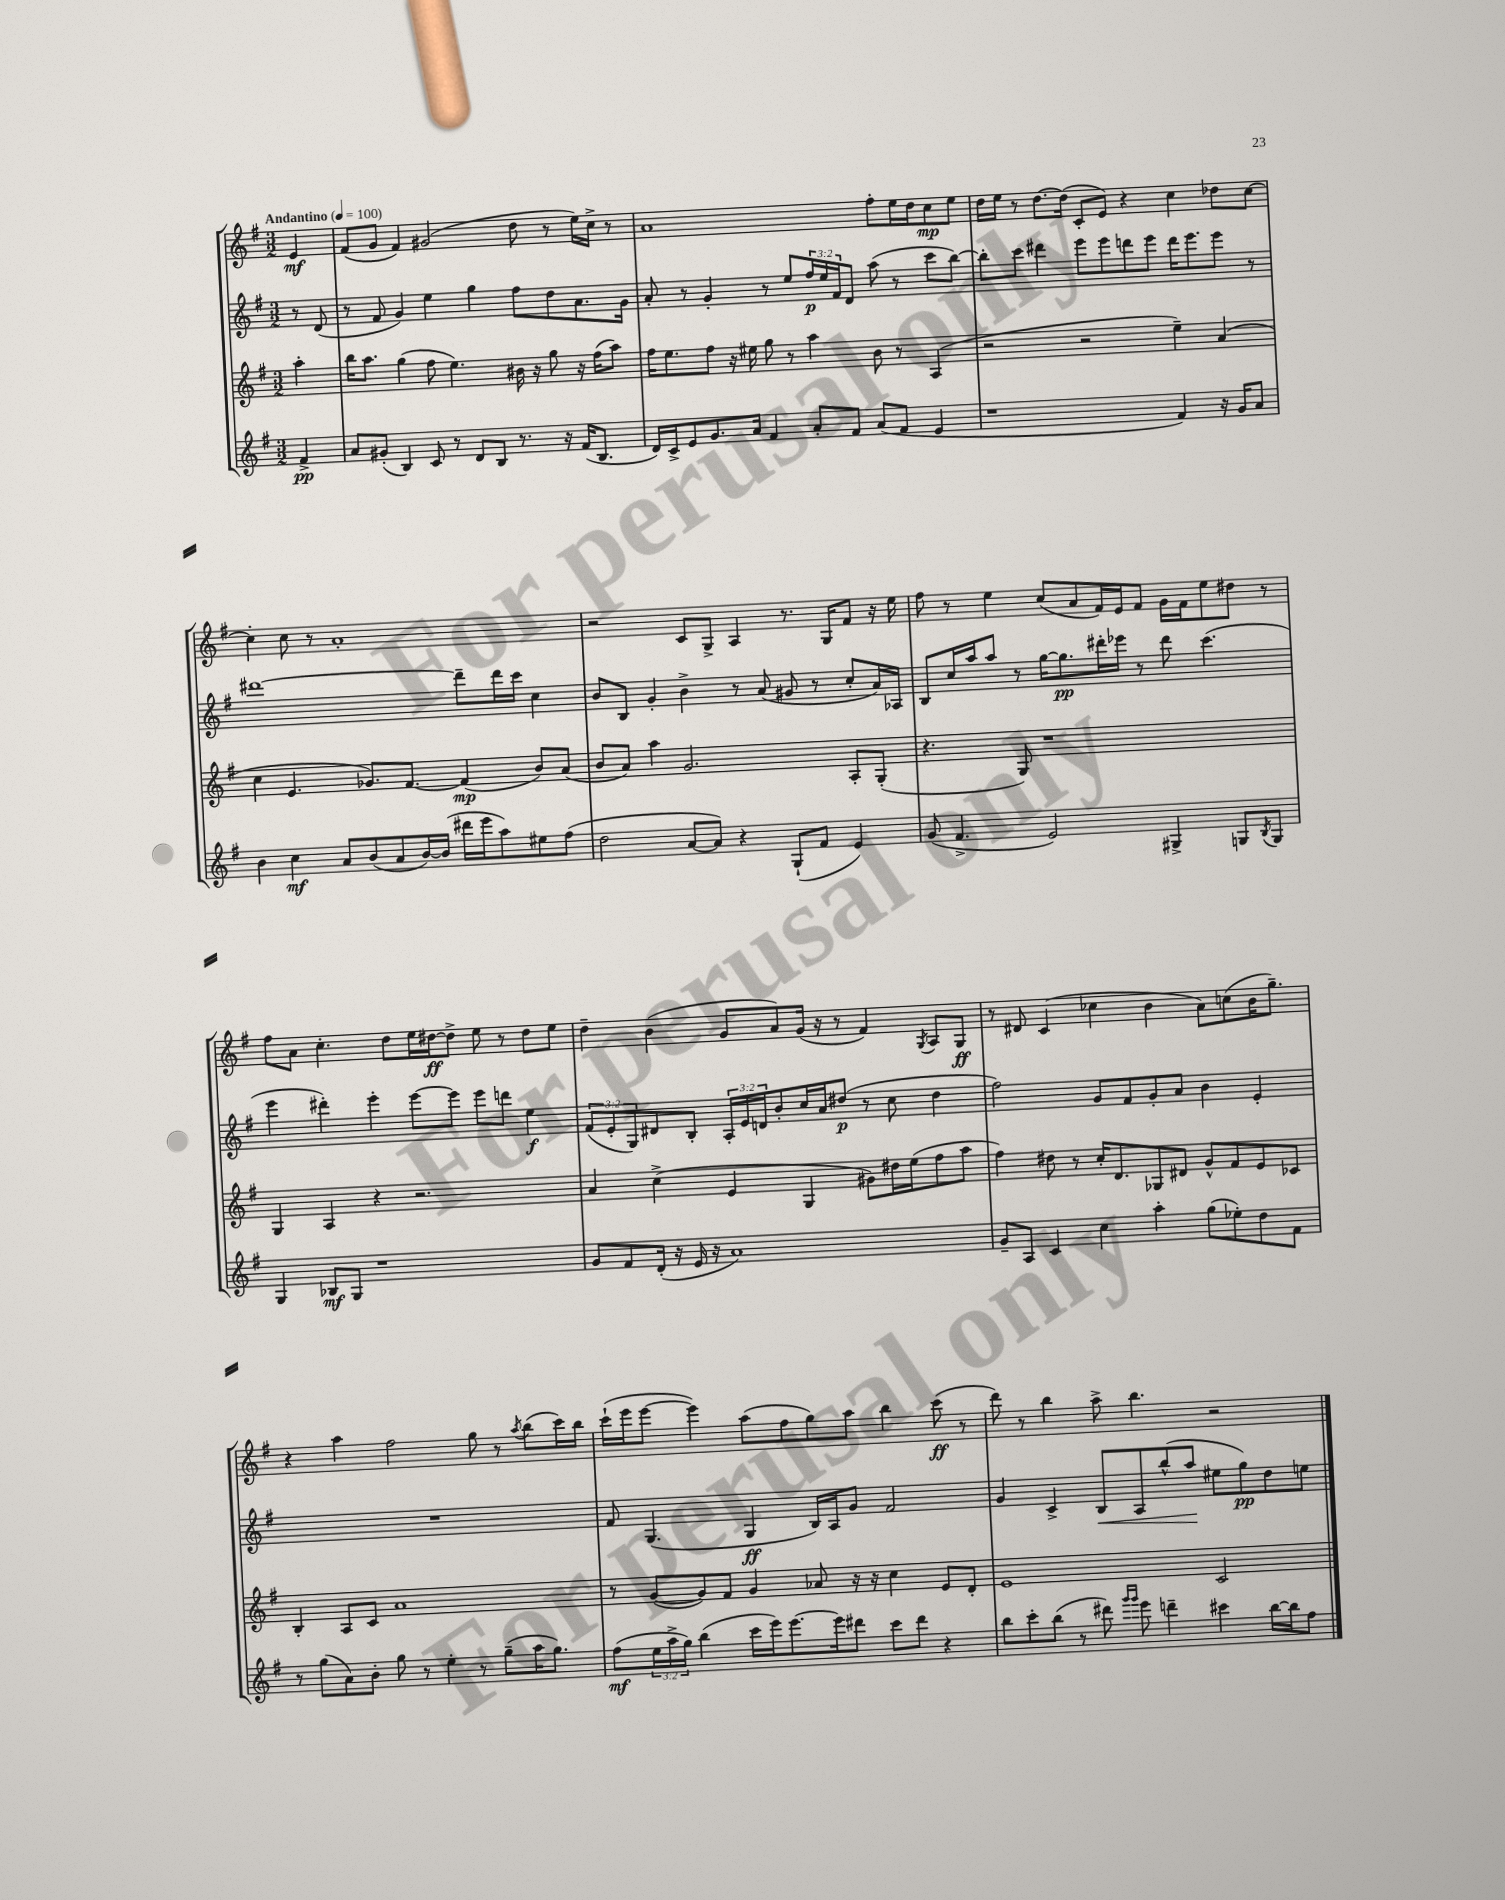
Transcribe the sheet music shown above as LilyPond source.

<<
\new StaffGroup <<
\new Staff = "s0" {
    \clef treble \key g \major \numericTimeSignature \time 3/2 \partial 4 \tempo "Andantino" 4 = 100
    e'4\mf |
    fis'8( g'8 fis'4) gis'2( d''8 r8 e''16) c''16-> r8 |
    a'1 fis''8-. e''16 d''16 c''8\mp e''8 |
    d''16 e''16 r8 d''8.~ d''16( c'8-. e'8) r4 c''4 des''8 c''8~ |
    c''4-. c''8 r8 a'1-. |
    r2 c'8 g8-> a4 r8. g16 fis'8 r16 e''16 |
    fis''8 r8 e''4 c''8( a'8 fis'16) e'16 fis'8 g'16 fis'16 e''8 dis''8 r8 |
    fis''8 a'8 c''4.-. d''8 e''16 dis''16~\ff dis''8-> e''8 r8 dis''8 e''8 |
    d''4-- b'4( g'8 a'8) g'16( r16 r8 fis'4) \acciaccatura { g8 } a8 g8\ff |
    r8 dis'8 c'4( ces''4 b'4 a'8) c''8( b'16 g''8.--) |
    r4 a''4 fis''2 g''8 r8 \acciaccatura { a''8 } b''8( c'''16) b''16 |
    c'''16-!( e'''16 e'''8~ e'''4) a''8( fis''8 g''8) a''8 b''4 c'''8\ff( r8 |
    d'''8) r8 b''4 a''8-> b''4. r2 \bar "|." |
}
\new Staff = "s1" {
    \clef treble \key g \major \numericTimeSignature \time 3/2 \override Staff.TupletNumber.text = #tuplet-number::calc-fraction-text \partial 4
    r8 d'8( |
    r8 fis'8 g'4) e''4 g''4 fis''8 d''8 a'8. g'16 |
    a'8-. r8 g'4-. r8 e''8 \tuplet 3/2 { fis''16\p e''16 fis'16 } d'8 a''8( r8 c'''8 b''8~) |
    b''8-. c'''8 dis'''4 e'''8 e'''8 d'''8 e'''8 d'''16 e'''8. e'''8 r8 |
    dis'''1~ dis'''8-- dis'''16 c'''16 c''4 |
    b'8 b8 g'4-. b'4-> r8 a'8( gis'8 r8 c''8-. a'16) aes16 |
    b8 c''16 a''16 a''8 r8 g''16~ g''8.\pp dis'''16-. ees'''16 r8 dis'''8 c'''4.( |
    e'''4 dis'''4-.) e'''4-. e'''8~ e'''8 e'''8 d'''8 e''4\f |
    \tuplet 3/2 { fis'8( e'8-. g8) } dis'8 b8-. \tuplet 3/2 { a16-. e'16 d'16 } b'8-. c''16 a'16 dis''8\p( r8 c''8 dis''4 |
    fis''2) g'8 fis'8 g'8-. a'8 b'4 e'4-. |
    R1. |
    fis'8 g4.( g4\ff b16) a16 g'8 fis'2 |
    g'4 c'4-> b8\< a8 b''8-^( a''8\! eis''8 g''8\pp) d''8 e''8 \bar "|." |
}
\new Staff = "s2" {
    \clef treble \key g \major \numericTimeSignature \time 3/2 \partial 4
    a''4-. |
    b''16 a''8. g''4( fis''8 e''4.) bis'16 r16 g''8 r16 fis''16( a''8) |
    fis''16 e''8. fis''8 r16 eis''16 g''8 r8 a''4 b'8 r8 a4( |
    r2 r2 e''4--) a'4( |
    c''4 e'4. ges'8.) fis'8.~ fis'4\mp( b'8) a'8( |
    b'8 a'8) a''4 g'2. a8-. g8-.( |
    r4. g8) r1 |
    g4 a4 r4 r2. |
    a'4 c''4->( e'4 g4 gis'8) dis''16 e''16( fis''8 a''8 |
    fis''4) dis''8 r8 c''16-. d'8. ges8 dis'8 g'8-^ fis'8 e'8 ces'8 |
    b4-. a8 c'8 a'1 |
    r8 g'8~( g'8) fis'8 g'4 aes'8 r16 r16 c''4 e'8 d'8-. |
    e'1 c'2 \bar "|." |
}
\new Staff = "s3" {
    \clef treble \key g \major \numericTimeSignature \time 3/2 \override Staff.TupletNumber.text = #tuplet-number::calc-fraction-text \partial 4
    fis'4->\pp |
    a'8 gis'8-.( b4) c'8 r8 d'8 b8 r8. r16 fis'16( b8. |
    d'16) c'16-> e'8 g'8. a'16 fis'4 a'8-. fis'8 a'8( fis'8 e'4 |
    r1 fis'4) r16 g'16 a'8 |
    b'4 c''4\mf a'8 b'8( a'8 b'16~) b'16( dis'''16 e'''16 a''8) eis''8 fis''8( |
    d''2 a'8~ a'8) r4 g8-!( fis'8 e'4) |
    g'8( fis'4.-> e'2) gis4-> g8 \acciaccatura { b8 } g8 |
    g4 bes8\mf g8 r1 |
    g'8 fis'8 d'16-.( r16 e'16 r16 a'1) |
    g'8-- a8 c'4 c''4 a''4-. g''8( ees''8-.) d''8 fis'8 |
    r8 g''8( a'8) b'8-. g''8 r8 e''4-. r8 g''8--( a''16 g''8.) |
    fis''8\mf( \tuplet 3/2 { e''16 a''16-> g''16) } b''4( c'''16 e'''16) e'''8.~ e'''16 dis'''8 c'''8 dis'''8 r4 |
    b''8 c'''8-. b''8( r8 dis'''8) \grace { g'''16 g'''16 } e'''8 d'''4-- cis'''4 b''16~ b''16 fis''8 \bar "|." |
}
>>
>>
\layout { \context { \Score \remove "Bar_number_engraver" } }
